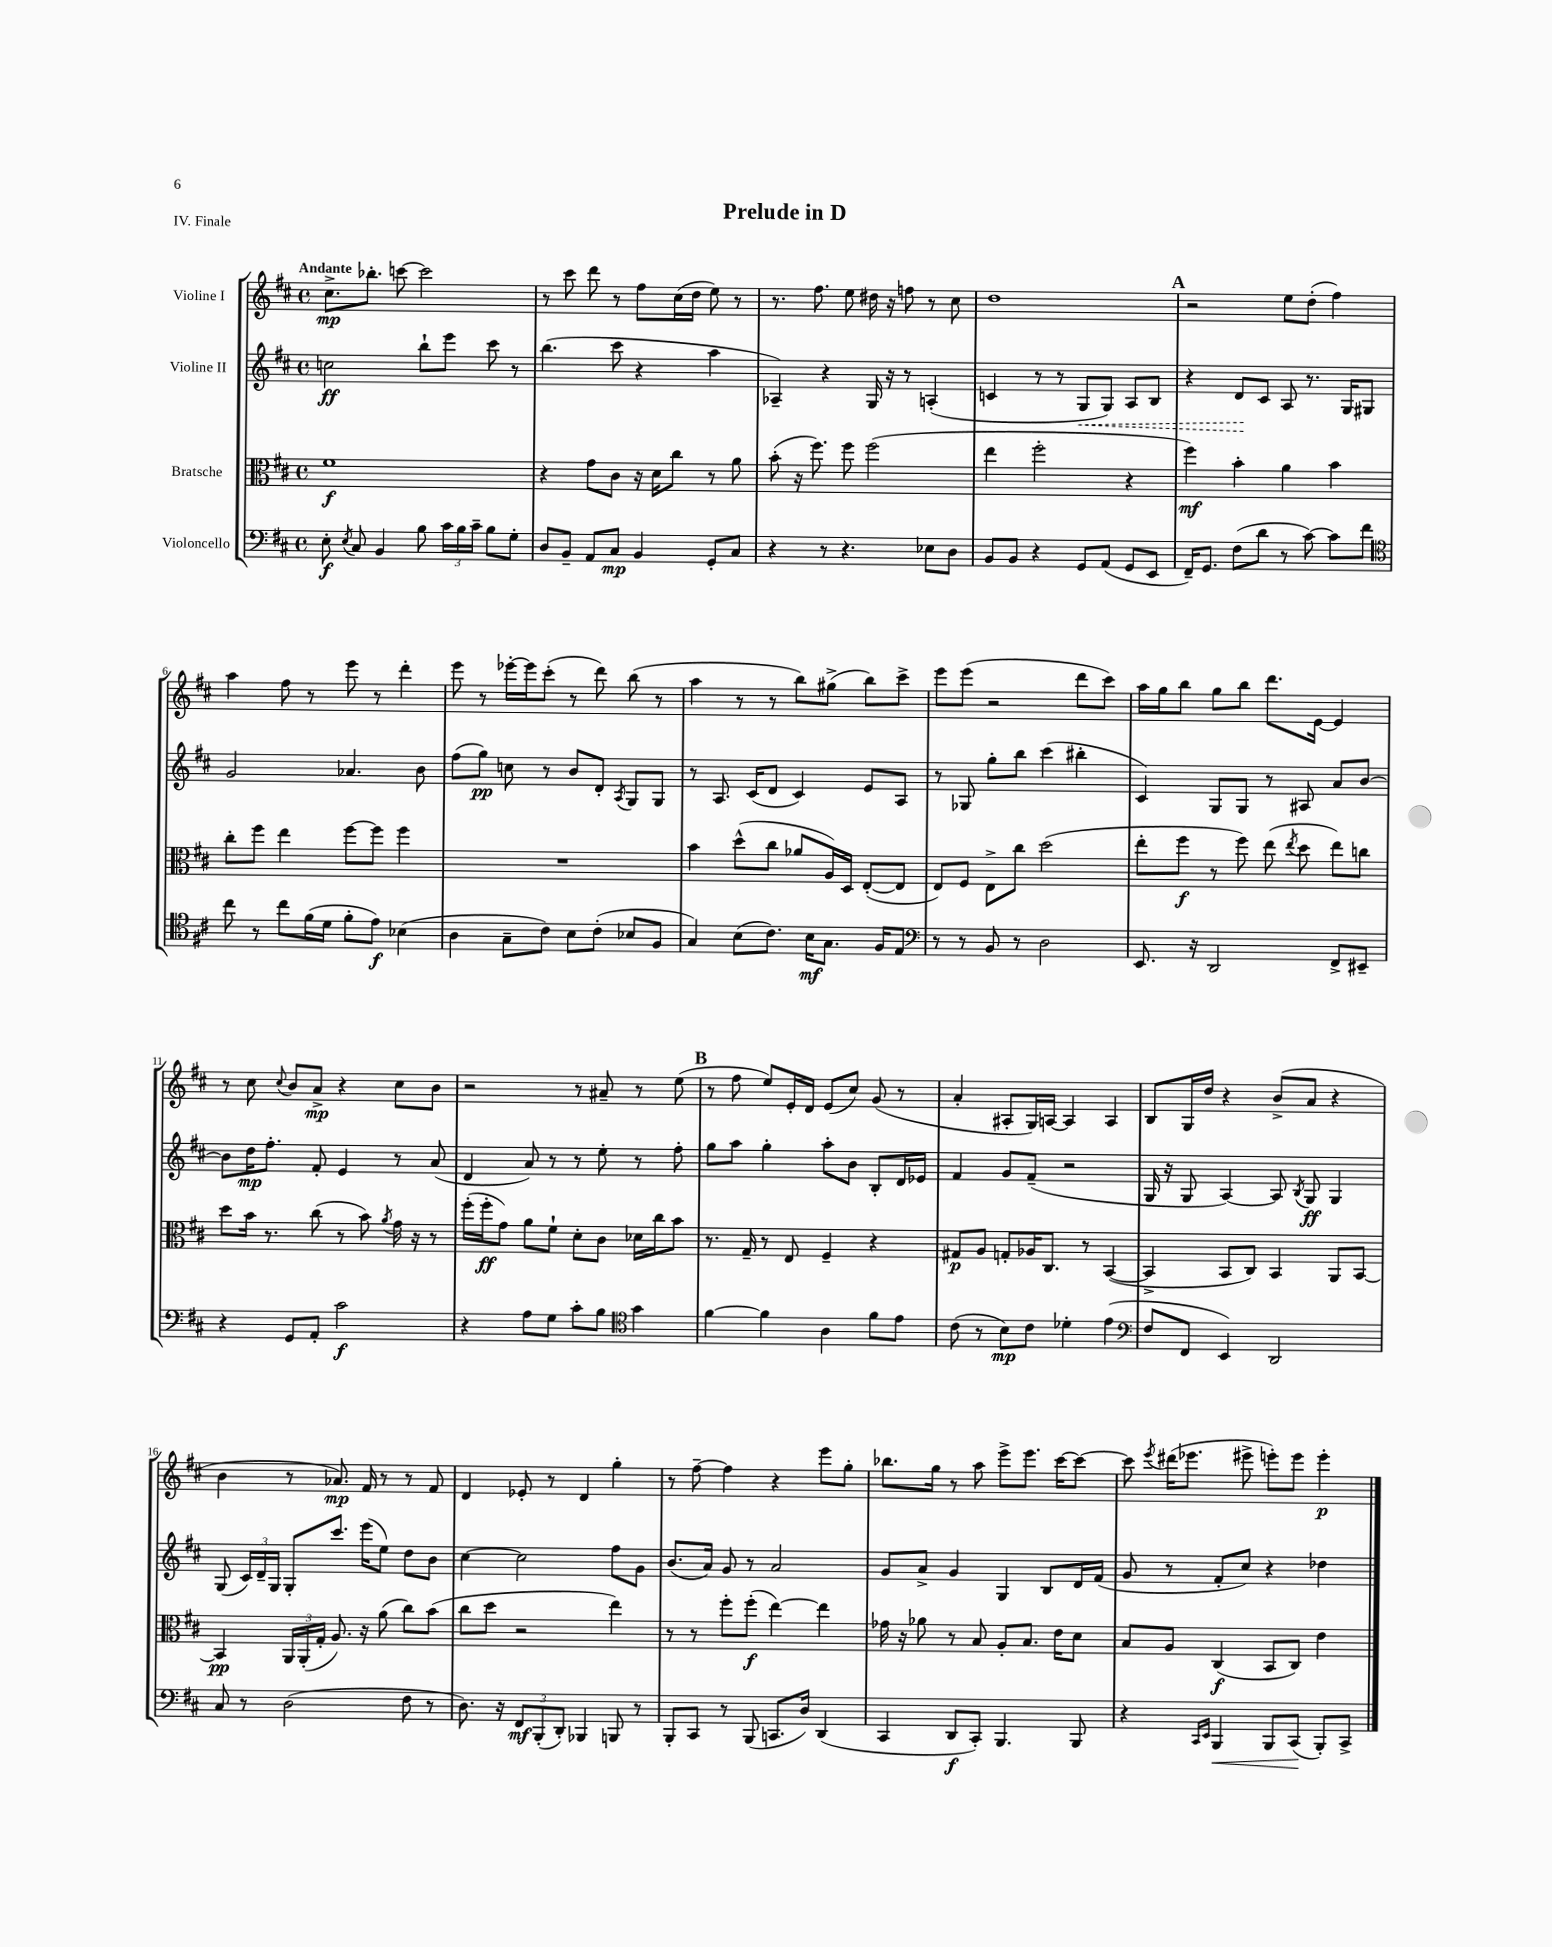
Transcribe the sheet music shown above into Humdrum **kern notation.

**kern	**kern	**kern	**kern
*staff4	*staff3	*staff2	*staff1
*clefF4	*clefC3	*clefG2	*clefG2
*k[f#c#]	*k[f#c#]	*k[f#c#]	*k[f#c#]
*M4/4	*M4/4	*M4/4	*M4/4
*met(c)	*met(c)	*met(c)	*met(c)
8E'	1f#	2cc	8.cc#^
8qE	.	.	.
8C#	.	.	.
.	.	.	8.bb-'
4BB	.	.	.
.	.	.	[8ccc
8B	.	8bb`	2ccc]
24c#	.	8eee	.
24B	.	.	.
24c#~	.	.	.
8B	.	8ccc#	.
8G'	.	8r	.
=	=	=	=
8D	4r	(4.bb	8r
8BB~	.	.	8ccc#
8AA	8g	.	8ddd
8C#	8c#	8ccc#	8r
4BB	16r	4r	8ff#
.	16d	.	.
.	8cc#	.	(16cc#
.	.	.	16dd
8GG'	8r	4aa	8ee)
8C#	8a	.	8r
=	=	=	=
4r	(8b'	4A-~)	8.r
.	16r	.	.
.	8.ff#)	.	8.ff#
8r	.	4r	.
4.r	8ff#	.	8ee
.	(2ff#	16G	16dd#
.	.	16r	16r
.	.	8r	8ff
8E-	.	(4A'	8r
8D	.	.	8cc#
=	=	=	=
8BB	4ee	4c	1dd
8BB	.	.	.
4r	2ff#'	8r	.
.	.	8r	.
8GG	.	8G	.
(8AA	.	8G)	.
8GG	4r	8A	.
8EE	.	8B	.
=	=	=	=
16FF#~)	4ff#)	4r	2r
8.GG	.	.	.
(8F#	4b'	8d	.
8d	.	8c#	.
8r	4a	8A	8ee
[8c#)	.	8.r	(8dd'
8c#]	4b	.	4ff#)
.	.	16G	.
8f#	.	8G#	.
=	=	=	=
*clefC4	*	*	*
8cc#	8cc#'	2g	4aa
8r	8ff#	.	.
8cc#	4ee	.	8ff#
(16f#	.	.	8r
16d	.	.	.
8f#'	[8ff#	4.a-	8eee
8e)	8ff#]	.	8r
(4B-	4ff#	.	4ddd'
.	.	8b	.
=	=	=	=
4A	1r	(8ff#	8eee
.	.	8gg)	8r
8G~	.	8cc	[16eee-'
.	.	.	16eee-]
8c#)	.	8r	(8ccc#'
8B	.	8b	8r
(8c#'	.	8d'	8ddd)
.	.	8qA	.
8B-	.	8G	(8bb
8F#	.	8G	8r
=	=	=	=
4G)	4b	8r	4aa
.	.	8.A	.
(8B	(8dd^^	.	8r
.	.	(16c#	.
8.c#)	8cc#	8d	8r
.	8a-	4c#)	8bb)
16B	.	.	.
8.G	16A)	.	(8gg#^
.	16D	.	.
.	([8E'	8e	8bb)
16F#	.	.	.
8E	8E]	8A	8ccc#^
=	=	=	=
*clefF4	*	*	*
8r	8E)	8r	8eee
8r	8F#	8G-	(8eee
8BB	8E^	8gg'	2r
8r	8cc#	8bb	.
2D	(2dd	(4ccc#	.
.	.	4bb#'	8ddd
.	.	.	8ccc#)
=	=	=	=
8.EE	8ee'	4c#)	16aa
.	.	.	16gg
.	8ff#	.	8bb
16r	.	.	.
2DD	8r	8G	8gg
.	8ff#)	8G	8bb
.	(8ee	8r	8.ddd
.	8qee	.	.
.	8dd	8A#	.
.	.	.	[16e
8FF#^	8ee)	8a	4e]
8EE#~	8cc	[8b	.
=	=	=	=
4r	8dd	8b]	8r
.	16b	16dd	8cc#
.	8.r	8.ff#'	.
.	.	.	8qqcc#
8GG	.	.	8b
8AA'	(8cc#	8f#'	8a^
2c#	8r	4e	4r
.	8b)	.	.
.	8qa	.	.
.	16g	8r	8cc#
.	16r	.	.
.	8r	(8a	8b
=	=	=	=
4r	(16ff#'	4d	2r
.	16ff#'	.	.
.	8g)	.	.
8A	8a	8a)	.
8G	8f#`	8r	.
8c#'	8d'	8r	8r
8B	8c#	8ee'	8a#~
*clefC4	*	*	*
4g	16d-	8r	8r
.	16cc#	.	.
.	8b	8ff#'	(8ee
=	=	=	=
[4f#	8.r	8gg	8r
.	.	8aa	8ff#
.	16G~	.	.
4f#]	8r	4gg'	8ee)
.	8E	.	16e'
.	.	.	16d
4A	4F#~	8aa'	(8e
.	.	8b	8cc#)
8f#	4r	8B'	(8g
8e	.	16d	8r
.	.	16e-	.
=	=	=	=
(8c#	8G#	4f#	4a'
8r	8A	.	.
8B)	8G'	8g	8A#'
8c#	16A-	(8f#~	16G)
.	8.C#	.	[16A
4d-'	.	2r	4A]
.	8r	.	.
(4e	([4BB	.	4A
=	=	=	=
*clefF4	*	*	*
8F#	4BB^]	16G	8B
.	.	16r	.
8FF#	.	8G	16G
.	.	.	16dd
4EE)	8BB	[4A)	4r
.	8C#)	.	.
2DD	4BB	8A]	(8b^
.	.	8qB	.
.	.	8G	8a
.	8AA	4G	4r
.	[8BB	.	.
=	=	=	=
8C#	4BB]	(8G	4b
8r	.	24c#)	.
.	.	24d~	.
.	.	24G	.
(2D	24AA	8G'	8r
.	(24AA'	.	.
.	24G'	.	.
.	8.A)	8.ccc#	8.a-)
.	16r	(16eee	16f#
.	(8a	8ee)	8r
8F#	8cc#)	8dd	8r
8r	(8b	8b	8f#
=	=	=	=
8.D)	8cc#	[4cc#	4d
.	8dd	.	.
16r	.	.	.
12FF#	2r	2cc#]	8e-'
(12BBB'	.	.	.
.	.	.	8r
12DD')	.	.	.
4BBB-	.	.	4d
8BBB	4ee)	8ff#	4gg'
8r	.	8g	.
=	=	=	=
8BBB'	8r	(8.b	8r
8CC#	8r	.	[8ff#~
.	.	16a)	.
8r	8ff#'	8g	4ff#]
(8BBB	(8ff#'	8r	.
8.CC	[4ee)	2a	4r
16D)	.	.	.
(4DD	4ee]	.	8eee
.	.	.	8gg'
=	=	=	=
4CC#	16g-	8g	8.bb-
.	16r	.	.
.	8a-	8a^	.
.	.	.	16gg
8DD	8r	4g	8r
8CC#')	8B	.	8aa
4.BBB	8A'	4G	8eee^
.	8.B	.	8.eee
.	.	8B	.
.	16e	.	[16ccc#
8BBB	8d	16d	8ccc#_
.	.	(16f#	.
=	=	=	=
4r	8B	8g	8ccc#]
.	.	.	8qeee
.	8A	8r	(16ddd#
.	.	.	8.eee-
16qqCC#	.	.	.
16qqEE	.	.	.
4BBB	(4C#	8f#'	.
.	.	8cc#)	8eee#^
8BBB	8BB	4r	8eee')
(8CC#	8C#)	.	8eee
8BBB')	4e	4dd-	4eee'
8CC#^	.	.	.
==	==	==	==
*-	*-	*-	*-
